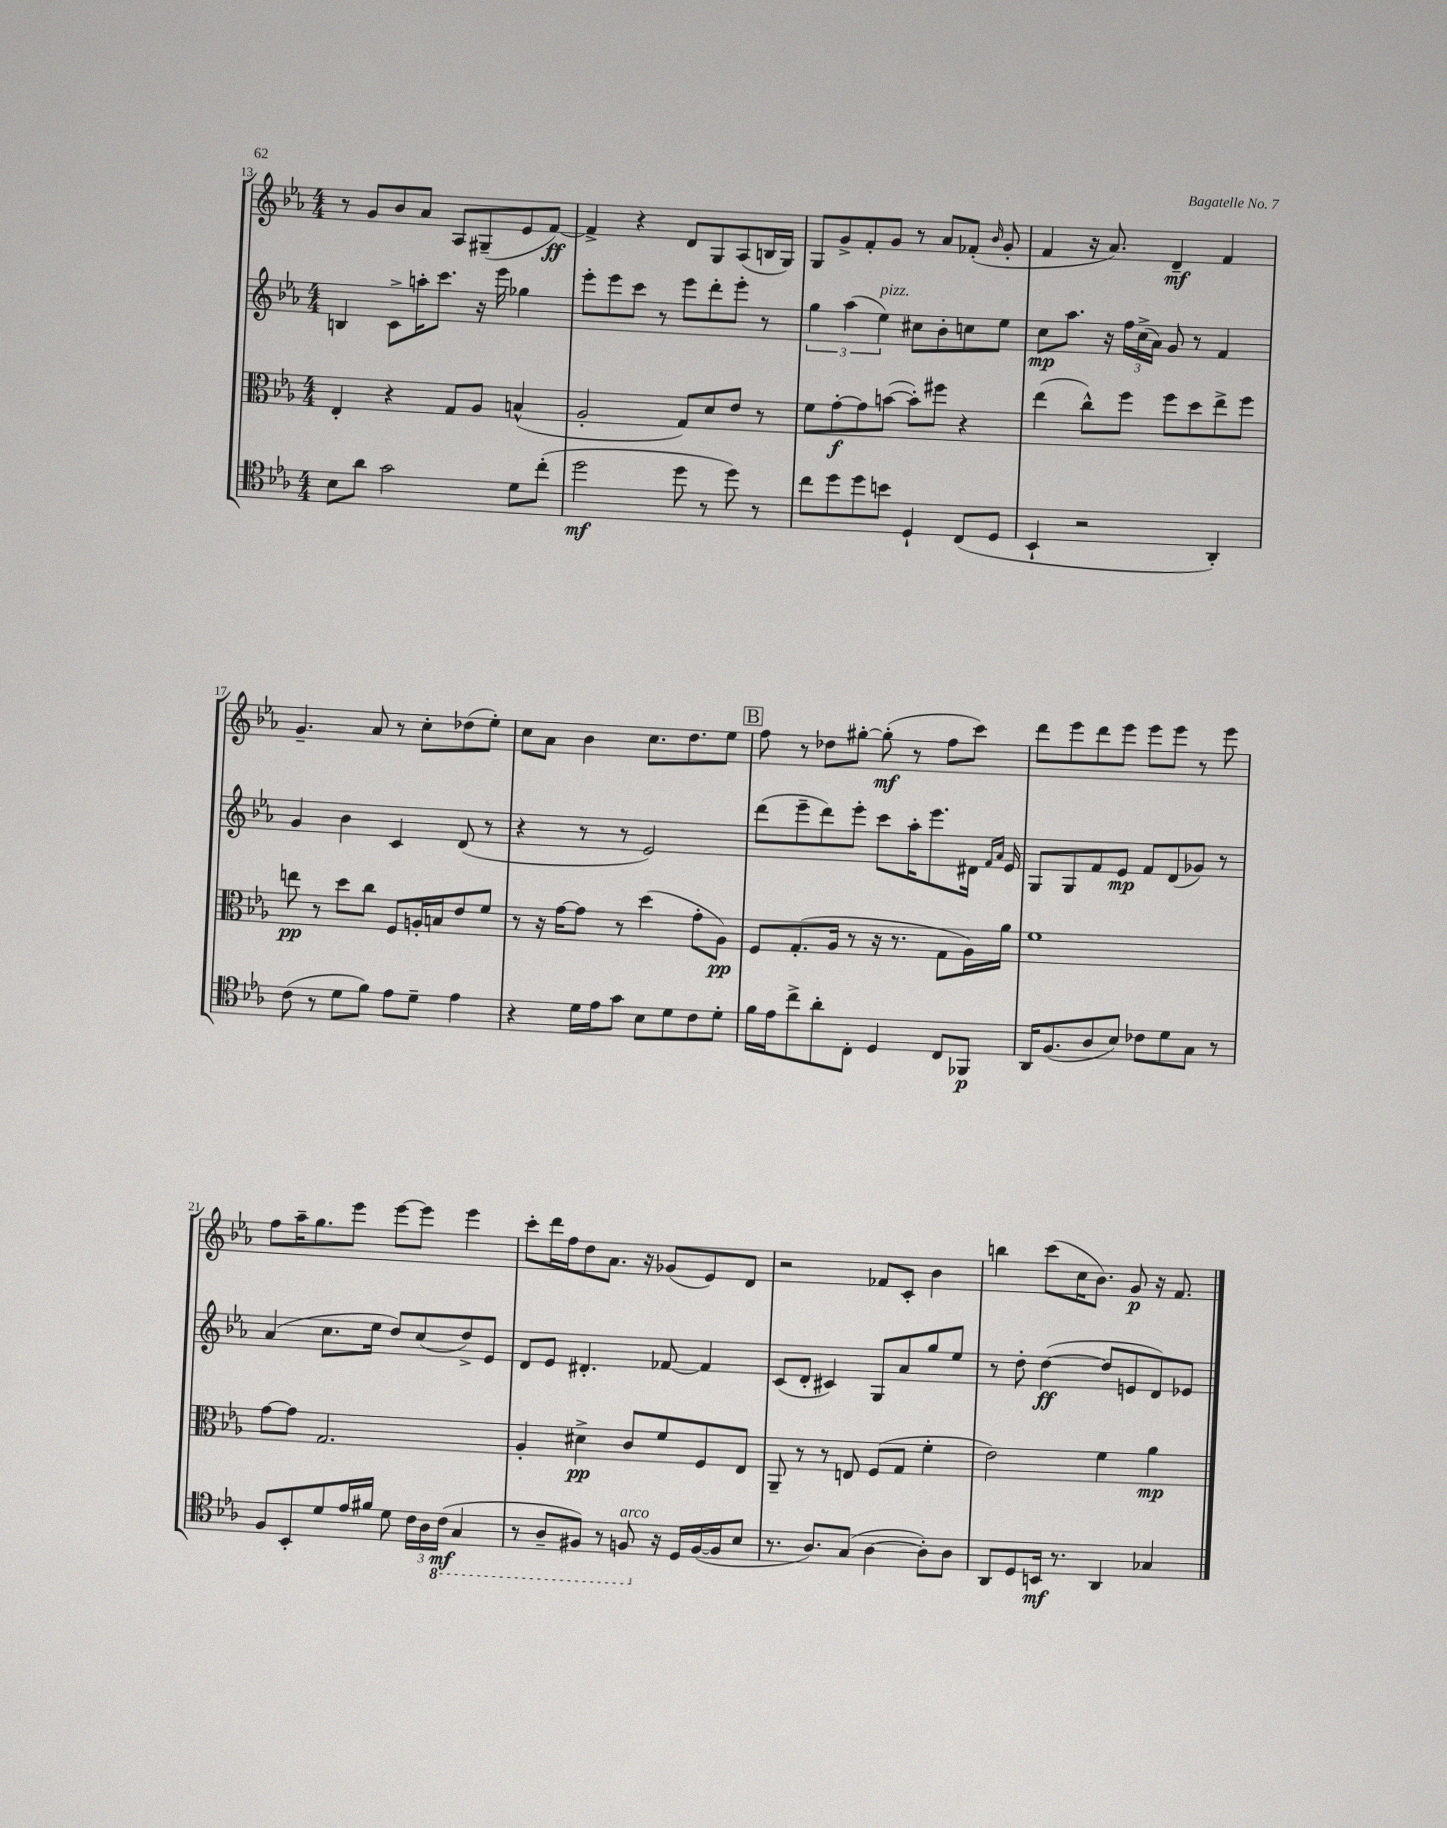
<<
\new StaffGroup <<
\new Staff = "s0" {
    \clef treble \key ees \major \numericTimeSignature \time 4/4
    \autoBeamOff r8 g'8[ bes'8 aes'8] aes8[ gis8--( ees'8 f'8]~\ff) |
    f'4-> r4 d'8[ g8 aes8( b16 g16]) |
    g8[ g'8-> f'8-. g'8] r8 aes'8[ fes'8]-.( \grace { bes'16 } g'8-. |
    f'4 r16 aes'8.) d'4--\mf f'4 |
    g'4.-- aes'8 r8 c''8[-. des''8( ees''8]-.) |
    c''8[ aes'8] bes'4 c''8.[ d''8. ees''8] |
    \mark \markup { \box "B" } f''8 r8 des''8[ gis''8]~-. gis''8-.\mf( r8 f''8[ c'''8]) |
    d'''8[ ees'''8 d'''8 ees'''8] ees'''8[ ees'''8] r8 ees'''8 |
    f''8[ aes''16-- g''8. ees'''8] ees'''8[~ ees'''8] ees'''4 |
    c'''8[-. d'''16 f''16 d''8 aes'8.] r16 ges'8[( ees'8) d'8] |
    r2 fes'8[ c'8]-. bes'4 |
    b''4 c'''8[( c''16 bes'8.]) g'8\p r16 f'8. \bar "|." |
}
\new Staff = "s1" {
    \clef treble \key ees \major \numericTimeSignature \time 4/4
    \autoBeamOff b4 c'8[-> a''16-. c'''8.] r16 ees'''16 ges''4 |
    ees'''8[-. ees'''8 c'''8] r8 ees'''8[ d'''8-. ees'''8]-. r8 |
    \tuplet 3/2 { g''4 aes''4( ees''4^\markup { \italic "pizz." }) } cis''8[ bes'8-. c''8 ees''8] |
    c''8[\mp aes''8.] r16 \tuplet 3/2 { f''16[ c''16->( aes'16]) } g'8 r8 f'4 |
    g'4 bes'4 c'4 d'8( r8 |
    r4 r8 r8 ees'2) |
    \mark \markup { \box "B" } d'''8[( ees'''8-- d'''8) ees'''8]-. c'''8[ aes''16-. ees'''8. dis'16] \grace { f'16[ aes'16] } ees'16 |
    g8[ g8 f'8 ees'8]\mp f'8[ d'8( ges'8]) r8 |
    aes'4( c''8.[ ees''16] d''8[) c''8( d''8->) ees'8] |
    d'8[ ees'8] dis'4.-. fes'8~ fes'4 |
    c'8[( d'8]-. cis'4) g8[ aes'8 g''8 ees''8] |
    r8 d''8-. d''4~\ff( d''8[ e'8 d'8) ees'8] \bar "|." |
}
\new Staff = "s2" {
    \clef alto \key ees \major \numericTimeSignature \time 4/4
    \autoBeamOff ees4-. r4 g8[ aes8] b4-^( |
    aes2-. g8[) d'8 ees'8] r8 |
    f'8[ g'8~-.\f g'8 b'8]~( b'8[-.) fis''8] r4 |
    ees''4( c''8[-^) f''8] f''8[ d''8 ees''8-> f''8] |
    e''8\pp r8 d''8[ c''8] f8[ a16-. b16 ees'8 f'8] |
    r8 r16 g'16[~ g'8] r8 d''4( g'8[-. aes8]\pp) |
    \mark \markup { \box "B" } f8[ g8.-.( aes16] r8 r16 r8. g8[ aes16) aes'16] |
    f'1 |
    g'8[~ g'8] g2. |
    aes4-. dis'4->\pp c'8[ f'8 f8 ees8] |
    aes,8-- r8 r8 e8 f8[( g8] f'4-. |
    ees'2) f'4 aes'4\mp \bar "|." |
}
\new Staff = "s3" {
    \clef tenor \key ees \major \numericTimeSignature \time 4/4
    \autoBeamOff bes8[ aes'8] g'2 d'8[ c''8]-.( |
    d''2\mf d''8 r8 d''8) r8 |
    c''8[ d''8 d''8 b'8] d4-! c8[( d8] |
    bes,4-! r2 aes,4-.) |
    c'8( r8 d'8[ f'8]) ees'8[ d'8]-- ees'4 |
    r4 d'16[ ees'16 g'8] bes8[ d'8 c'8 d'8]-. |
    \mark \markup { \box "B" } f'16[ ees'16 c''8-> aes'8-. c8]-. d4 c8[ fes,8]\p |
    aes,16[ f8.( aes8 bes8]) ces'8[ d'8 g8] r8 |
    f8[ bes,8-. d'8 ees'16 fis'16] d'8 \tuplet 3/2 { c'16[ aes16 \ottava #-1 c16]\mf( } g,4 |
    r8 aes,8[-- fis,8]) r8 f,8^\markup { \italic "arco" } \ottava #0 r16 d16[ f16~( f16 bes8] |
    r8. aes8.[) g8]( aes4~ aes8[-.) aes8] |
    aes,8[ d8 b,16]\mf r8. aes,4 ges4 \bar "|." |
}
>>
>>
\layout { \context { \Score currentBarNumber = #13 } }
